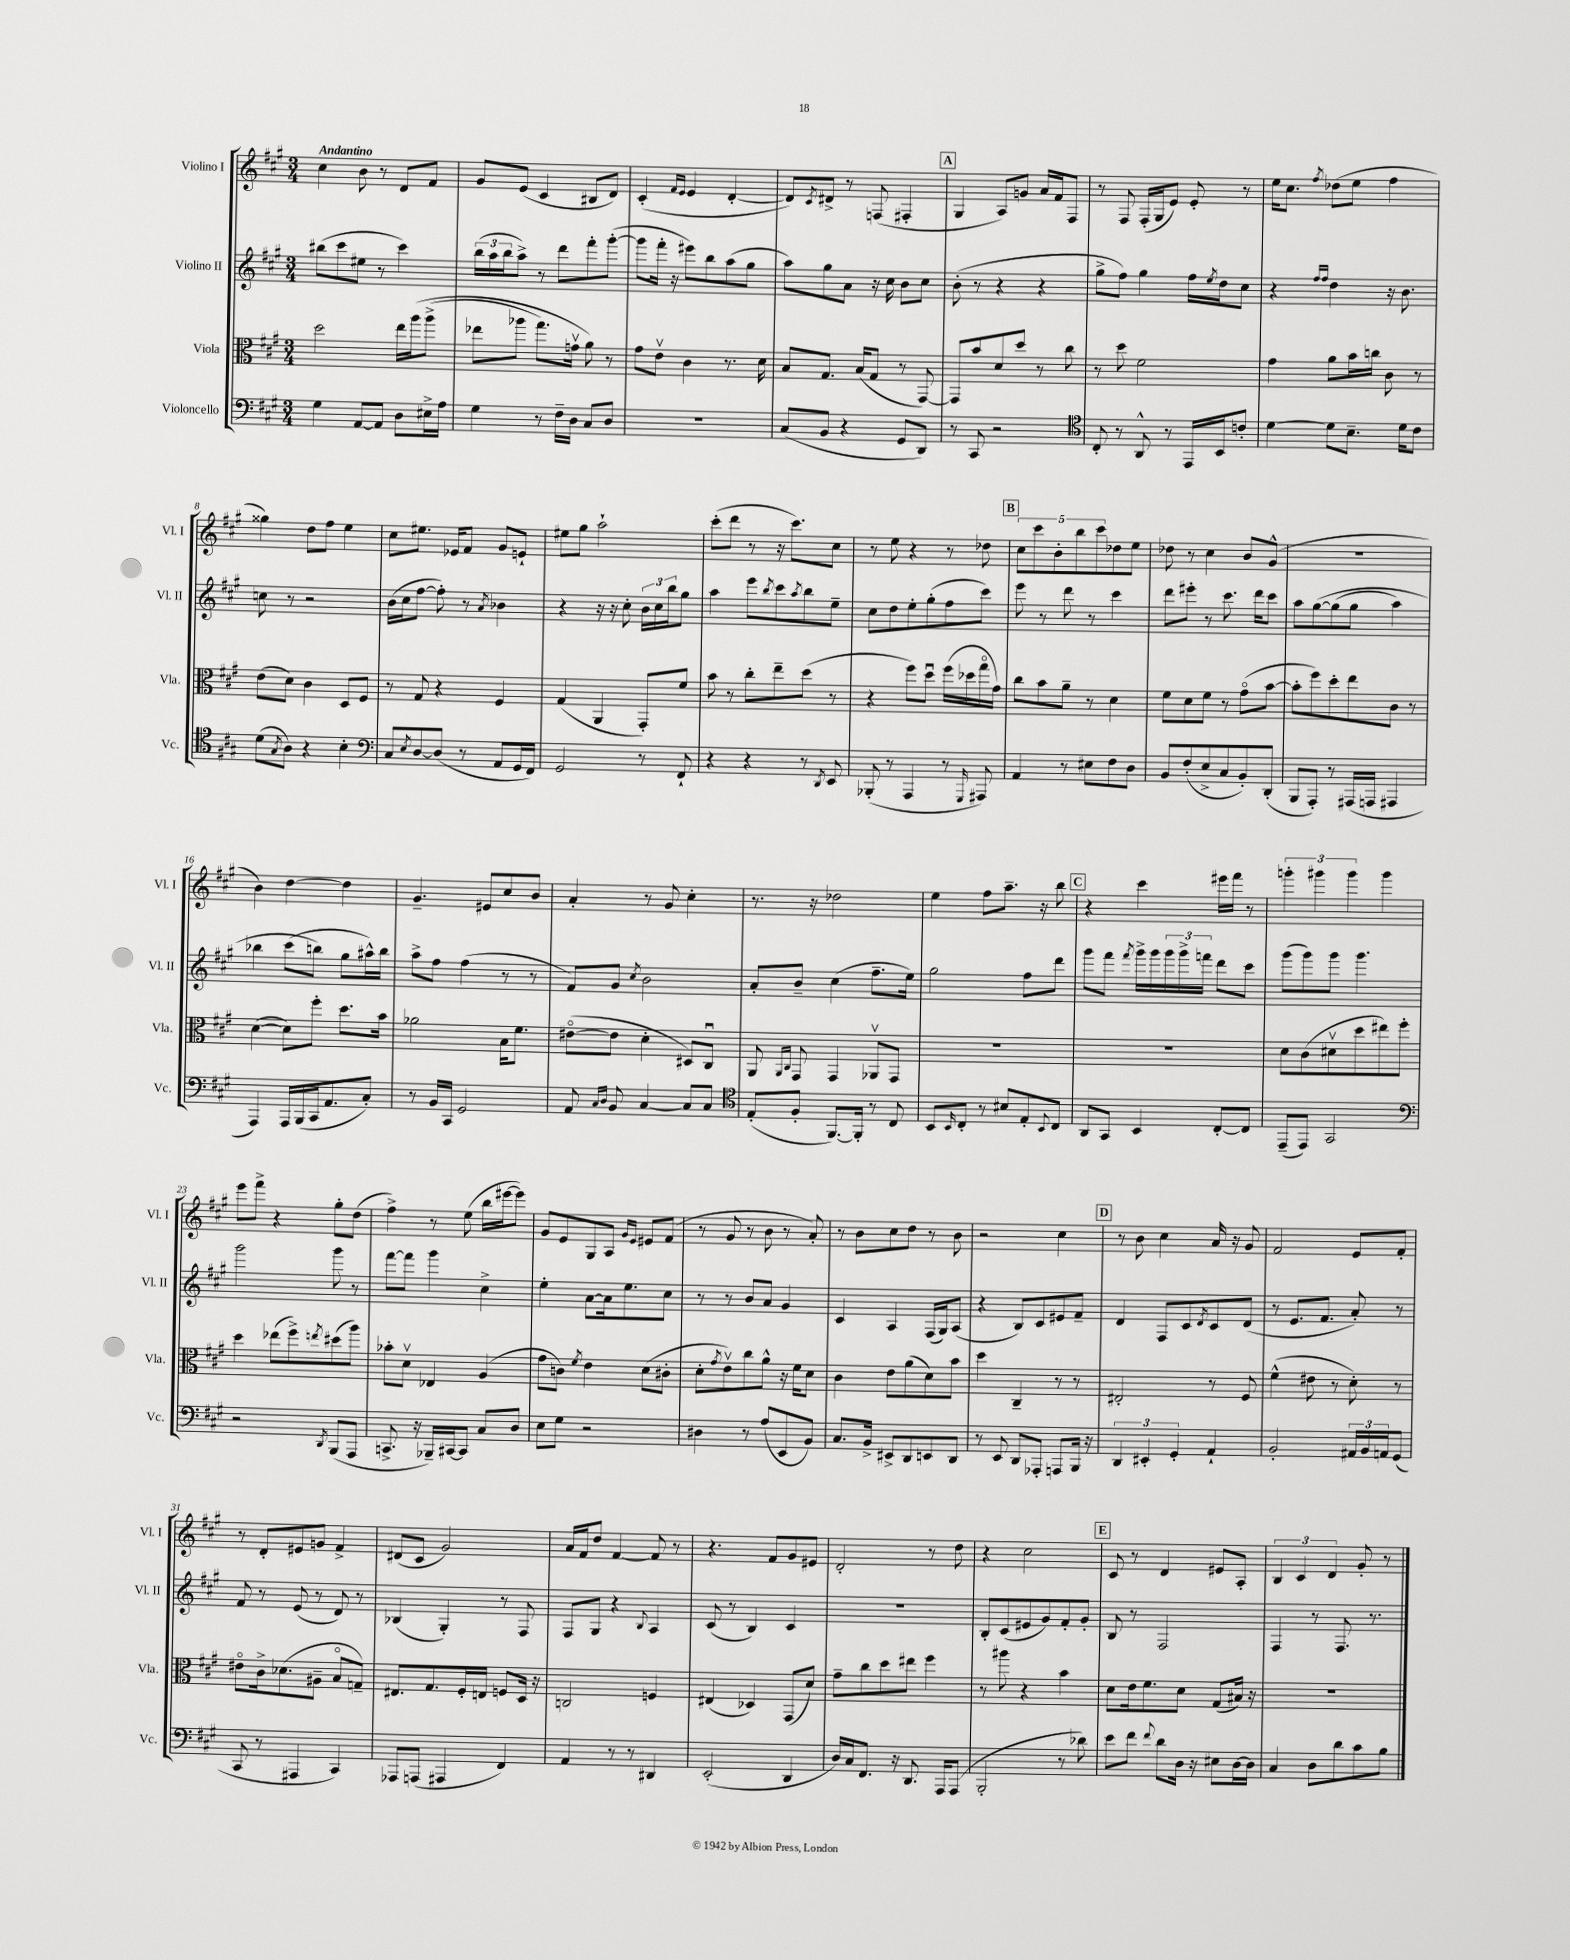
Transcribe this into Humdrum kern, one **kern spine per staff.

**kern	**kern	**kern	**kern
*part4	*part3	*part2	*part1
*staff4	*staff3	*staff2	*staff1
*I"Violoncello	*I"Viola	*I"Violino II	*I"Violino I
*I'Vc.	*I'Vla.	*I'Vl. II	*I'Vl. I
*clefF4	*clefC3	*clefG2	*clefG2
*k[f#c#g#]	*k[f#c#g#]	*k[f#c#g#]	*k[f#c#g#]
*M3/4	*M3/4	*M3/4	*M3/4
=1	=1	=1	=1
!	!	!	!LO:TX:a:B:t=Andantino
4G#\	2dd\	(8bb#X\L	4cc#\
.	.	8ccc#\	.
[8AA/L	.	8ee#X\J	8b\
8AA/J]	.	8r	8r
8D\L	16ee\LL	4ccc#\)	8d/L
.	(16aa\J	.	.
16E#X^\L	(8aa^\J	.	8f#/J
16A\JJ	.	.	.
=2	=2	=2	=2
4G#\	8ee-X\L	(24bb\LL	8g#/L
.	.	24aa\	.
.	.	24bb\J	.
.	8aa-X\J	8aa^\J)	(8e/J
8r	8.gg#\L)	8r	4c#/
16F#~\LL	.	8ddd\L	.
16D\JJ	16gnv\Jk	.	.
8C#/L	8a\)	8fff#'\	8B#X/L
8D/J	8r	([8ggg#'\J	8d/J)
=3	=3	=3	=3
2.r	8g#\L	8ggg#\L]	(4c#'/
.	8ev\J	16fff#'\Jk	.
.	.	16r	.
.	.	.	16qqf#/LL
.	.	.	16qqe/JJ
.	4c#\	8eee#X\L)	4e/
.	.	8bb\	.
.	8.r	(8aa\	[4d'/
.	.	8gg#\J	.
.	16d\	.	.
=4	=4	=4	=4
(8C#/L	8B/L	8aa\L)	8d/L])
.	.	.	8qc#/
8BB/J	8.G#/J	8gg#\	8d#X^/J
4r	.	8a\J	8r
.	(16B/KL	.	.
.	8G#/J	16r	(8Fn/
.	.	16cc#\	.
8GG#/L	8r	8b\L	4F#X'/
8DD/J)	[8GG#/)	8cc#\J	.
!!LO:REH:place=s1:t=A
=5	=5	=5	=5
8r	8GG#/L]	(8b'\	4G#/
8CC#/	8b/	8r	.
2r	8d/	4r	8A/L)
.	8dd/J	.	8gn/J
.	8r	4r	16a/LL
.	.	.	16f#/J
.	8cc#\	.	8F#/J
=6	=6	=6	=6
*clefC4	*	*	*
8C#'/	8r	8gg#^\L	8r
8r	8dd\	8ff#\J)	8F#/
8AA^^/	2f#\	4gg#\	(16F#'/LL
.	.	.	16G#/J
8r	.	.	8e/J)
16EE/LL	.	16ff#\LL	8e'/
.	.	8qee/	.
16BB/J	.	16dd\J	.
8cn'/J	.	8cc#\J	8r
=7	=7	=7	=7
[4d\	4g#\	4r	16ee\KL
.	.	.	8.cc#\J
.	.	16qqff#/LL	.
.	.	16qqff#/JJ	8qff#/
8d\L]	8a\L	4dd\	(8dd-X\L
8.B~\J	16b\L	.	8ee\J
.	16ccn\JJ	.	.
.	8c#\	16r	4ff#\
16d\KL	.	8.b\	.
8c#\J	8r	.	.
!!LO:LB:g=z
=8	=8	=8	=8
(8d\L	(8e\L	8ccn\	4gg##X\)
8qG#/	.	.	.
8A\J)	8d\J)	8r	.
4r	4c#\	2r	8dd\L
.	.	.	8ff#\J
4B'\	8D/L	.	4ee\
.	8F#/J	.	.
=9	=9	=9	=9
*clefF4	*	*	*
8C#/L	8r	(16b\LL	8cc#\L
.	.	16cc#\J	.
8qE/	.	.	.
[8D/	8G#/	[8ff#\J	8.ee#X\J
(8D/J]	4r	8ff#'\])	.
.	.	.	16e-X/KL
8r	.	8r	8f#/J
.	.	8qa/	.
8AA/L	4F#/	4b-X\	8g#/L
16GG#/L	.	.	8en`/J
16FF#/JJ)	.	.	.
=10	=10	=10	=10
2GG#/	(4G#/	4r	8ee#X\L
.	.	.	8gg#\J
.	4AA/	16r	2aa`\
.	.	16r	.
.	.	8cc#'\	.
8r	8GG#'/L)	24b\LL	.
.	.	24cc#\	.
.	.	24bb\J	.
8FF#`/	8f#/J	8gg#\J	.
=11	=11	=11	=11
4r	8b\	4aa\	(8ccc#'\L
.	8r	.	8ddd\J
4r	8cc#'\L	8eee\L	8r
.	.	8qbb/	.
.	8ee~\	8ccc#\	16r
.	.	.	8.ccc#\L)
.	.	8qaa/	.
8r	(8dd\J	8bb\	.
8qDD/	.	.	.
8EE/	8r	8ee~\J	8cc#\J
=12	=12	=12	=12
(8BBB-X'/	4r	8cc#\L	8r
8r	.	8dd\	8ee\
4AAA/	8ff#\L)	8ee'\	4r
.	8ddu\J	(8gg#'\	.
8r	(16ff#\LL	8ff#\	8r
.	16dd-X\	.	.
16qqGGG#/	.	.	.
8AAA#X/)	16gg#\	8ccc#\J)	8dd-X\
.	16g#\JJ)	.	.
!!LO:REH:place=s1:t=B
=13	=13	=13	=13
4AA/	8cc#\L	8eee\	10cc#\L
.	.	.	10ccc#\
.	8b\	8r	.
.	.	.	10b'\
8r	8a~\J	8ddd\	.
.	.	.	10bb\
8E#X\L	8r	8r	.
.	.	.	10ccc#\
8F#\	4d\	4ccc#\	8dd-X\
8D\J	.	.	8ee\J
=14	=14	=14	=14
8BB/L	8f#\L	8ddd\L	8dd-X\
(8F#'/	8d\	8eee#X'\J	8r
8E^/	8f#\J	8r	4cc#\
8C#/	8r	8.ccc#\	.
8BB'/)	(8g#\L	.	8b/L
.	.	16ddd\KL	.
(8DD'/J	[8b\J	8ccc#\J	(8g#^^/J
=15	=15	=15	=15
8BBB/L	8b'\L]	8aa\L	2.r
8AAA'/J)	8ff#\)	([8gg#\	.
8r	8dd'\	(8gg#\]	.
(16AAA#X/LL	8ee\	8gg#\J	.
16AAAn/JJ	.	.	.
4AAA#X/	8c#\J	4aa\)	.
.	8r	.	.
!!LO:LB:g=z
=16	=16	=16	=16
4AAA/)	([4d\	4bb-X\	4b\)
16AAA/LL	8d\L])	(8ccc#\L	[4dd\
(16BBB/	.	.	.
16CC#/J	8ff#'\J	8bbn\J)	.
8.AA/	.	.	.
.	8.dd\L	8gg#\L	4dd\]
8C#'/J)	.	16aa#X^^\L)	.
.	16b\Jk	16bb\JJ	.
=17	=17	=17	=17
8r	2a-X\	8aa^\L	4.g#~/
16BB/LL	.	8ff#\J	.
16CC#/JJ	.	.	.
2GG#/	.	(4ff#\	.
.	.	.	8e#X/L
.	16B\KL	8r	8cc#/
.	8.f#\J	.	.
.	.	8r	8b/J
=18	=18	=18	=18
8AA/	([8e#X\L	8f#/L)	4a'/
16qqC#/LL	.	.	.
16qqD/JJ	.	.	.
8BB/	8e#\J]	8g#/J	.
.	.	8qcc#/	.
[4C#/	4d'\	2b\	8r
.	.	.	8g#/
8C#/L]	8D#X/L)	.	4cc#'\
8C#/J	8C#u/J	.	.
=19	=19	=19	=19
*clefC4	*	*	*
(8E'/L	8AA/	8a'/L	8.r
.	16qqAA/LL	.	.
.	16qqC#/JJ	.	.
8F#'/J	8GG#/	8b~/J	.
.	.	.	16r
[8.FF#/L)	4GG#/	(4cc#\	2dd-X\
16FF#'/Jk]	.	.	.
8r	8AA-Xv/L	8.ff#~\L	.
8C#/	8GG#/J	.	.
.	.	16ee\Jk)	.
=20	=20	=20	=20
8BB/L	2.r	2gg#\	4ee\
16qqBB/	.	.	.
8C#'/J	.	.	.
8r	.	.	8ff#\L
8B#X/L	.	.	8.aa~\J
8E'/	.	8ff#\L	.
.	.	.	16r
8qqBB/	.	.	.
8C#/J	.	8ddd\J	8bb\
!!LO:REH:place=s1:t=C
=21	=21	=21	=21
8AA/L	2.r	8ggg#\L	4r
8GG#/J	.	8fff#\J	.
.	.	8qfff#/	.
4BB/	.	16ggg#^\LL	4ccc#\
.	.	16ggg#\	.
.	.	24ggg#\	.
.	.	24ggg#^\	.
.	.	24fffn\JJ	.
[8C#'/L	.	8ddd\L	16eee#X\LL
.	.	.	16fff#\JJ
8C#/J]	.	8ccc#\J	8r
=22	=22	=22	=22
(8EE~/L	8d\L	(8ggg#\L	6gggn'\
8EE/J)	(8c#\	8ggg#\)	.
.	.	.	6ggg#X\
2GG#/	8d#Xv\	8ggg#\J	.
.	.	.	6ggg#\
.	8dd\	4.ggg#\	.
.	8ee#X\)	.	4ggg#\
.	8ff#'\J	.	.
!!LO:LB:g=z
=23	=23	=23	=23
*clefF4	*	*	*
2r	4dd\	2ggg#\	8eee\L
.	.	.	8fff#^\J
.	(8ee-X\L	.	4r
.	8ff#^\)	.	.
8qDD/	8qeen/	.	.
(8BBB/L	(8dd#X\	8ggg#\	8gg#'\L
8AAA/J	8aa\J)	8r	(8dd\J
=24	=24	=24	=24
8.CCn^/	8b-X'\L	[8fff#\L	4ff#^\)
.	8dv\J	8fff#\J]	.
16r	.	.	.
16BBB-X~/LL)	4E-X/	4ggg#\	8r
[16CC#X/J	.	.	.
8CC#/J]	.	.	(8ee\
8C#/L	(4A/	4cc#^\	16bb\LL
.	.	.	[16eee#X\J
8D/J	.	.	8eee#\J])
=25	=25	=25	=25
8E\L	8g#\L	4ee'\	8g#/L
8G#\J	8cn\J)	.	8e/
.	8qf#/	.	.
2r	4e\	[8a\L	8G#/
.	.	16a\k]	8A/J
.	.	8.ee\	.
.	.	.	16qqg#/LL
.	.	.	16qqe/JJ
.	(8d\L	.	8e#X/L
.	8c#X'\J	8cc#\J	(8f#/J
=26	=26	=26	=26
4D#X\	8d'\L	8r	8r
.	8qg#/	.	.
.	8ev\)	8r	8g#/
8r	8cc#\	8b/L	8r
(8A/L	8a^^\J	8a/J	8b\
8EE/	16r	4g#/	8r
.	16f#\KL	.	.
8BB/J)	8d\J	.	8a'/)
=27	=27	=27	=27
8.C#/L	4c#\	4c#/	8r
.	.	.	8b\L
16BB^/Jk	.	.	.
8EE#X^/L	8e\L	4A/	8cc#\
8DD/	(8a\	.	8dd\J
8EEn/	8d\)	(16F#/LL	8r
.	.	16G#/J)	.
8DD/J	8b\J	(8A/J	8b\
=28	=28	=28	=28
8r	4dd\	4r	2r
8EE/	.	.	.
8DD/L	4C#~/	8B/L)	.
8AAA-X'/J	.	8c#/	.
8AAAn/L	8r	8e#X/	4cc#\
16BBB/Jk	8r	8f#~/J	.
16r	.	.	.
!!LO:REH:place=s1:t=D
=29	=29	=29	=29
6DD/	2E#X'/	4d/	8r
.	.	.	8b\
6EE#X'/	.	.	.
.	.	8F#/L	4cc#\
6GG#'/	.	.	.
.	.	8c#/	.
.	.	8qd/	.
4AA`/	8r	8c#/	16a/
.	.	.	16r
.	8F#/	(8d/J	8g#/
=30	=30	=30	=30
2BB'/	(4f#^^\	8r	2f#/
.	.	8.e/L	.
.	8e#X\	.	.
.	.	8.f#/J	.
.	8r	.	.
24AA#X/LL	8d'\)	8a'/)	8e/L
24BB/	.	.	.
24AAn/J	.	.	.
(8GG#/J	8r	8r	8f#'/J
!!LO:LB:g=z
=31	=31	=31	=31
8CC#/	8e#X\L	8f#/	8r
8r	16c#^\k	8r	8d'/L
.	(8.d-X\	.	.
4AAA#X/	.	(8e/	8e#X/
.	8A#X~\J	8r	8gn/J
4CC#/)	8B/L	8d/)	4f#^/
.	8Gn~/J)	8r	.
=32	=32	=32	=32
8AAA-X/L	8.E#X/L	(4B-X/	(8d#X/L
(8AAAn/J	.	.	8c#/J
.	8.G#/	.	.
4AAA#X/	.	4G#'/)	2g#/)
.	16F#'/L	.	.
.	16En/JJ	.	.
4FF#/)	8Fn/L	8r	.
.	16D/Jk	8F#/	.
.	16r	.	.
=33	=33	=33	=33
4AA/	2Cn/	8F#/L	16a/LL
.	.	.	16f#/J
.	.	8G#/J	8dd/J
8r	.	4r	[4f#/
8r	.	.	.
.	.	8qqB/	.
4DD#X/	4Fn/	4A/	8f#/]
.	.	.	8r
=34	=34	=34	=34
(2EE'/	(4E#X/	(8c#/	4.r
.	.	8r	.
.	4D-X/)	4B/)	.
.	.	.	8f#/L
4DD/	(8GG#/L	4c#/	8g#/
.	8d/J)	.	8e#X/J
=35	=35	=35	=35
16D/LL)	8g#~\L	2.r	2d'/
16C#/J	.	.	.
8.FF#/J	8cc#\	.	.
.	8dd\	.	.
16r	.	.	.
8.DD/	8ee#X\J	.	.
.	4ff#\	.	8r
16AAA/KL	.	.	.
(8AAA/J	.	.	8dd\
=36	=36	=36	=36
2BBB'/	8r	8B'/L	4r
.	8aa#X\	(8c#/	.
.	4r	8e#X/	2cc#\
.	.	8g#/)	.
8r	4b\	8f#'/	.
8d-X\)	.	8g#'/J	.
!!LO:REH:place=s1:t=E
=37	=37	=37	=37
8e\L	8d\L	8B/	8c#/
8f#\J	16e\k	8r	8r
.	8.f#\	.	.
8qqf#/	.	.	.
8d\L	.	2F#/	4d/
16D\Jk	8d\J	.	.
16r	.	.	.
8E#X\L	(8G#/L	.	8e#X/L
[16D\L	16B#X/Jk)	.	8A'/J
16D\JJ]	16r	.	.
=38	=38	=38	=38
4C#/	2.r	4F#/	6B/
.	.	.	6c#/
8D\L	.	8r	.
.	.	.	6d/
8d\	.	8.F#/	.
8c#\	.	.	8g#'/
.	.	8.r	.
8B\J	.	.	8r
==	==	==	==
*-	*-	*-	*-
